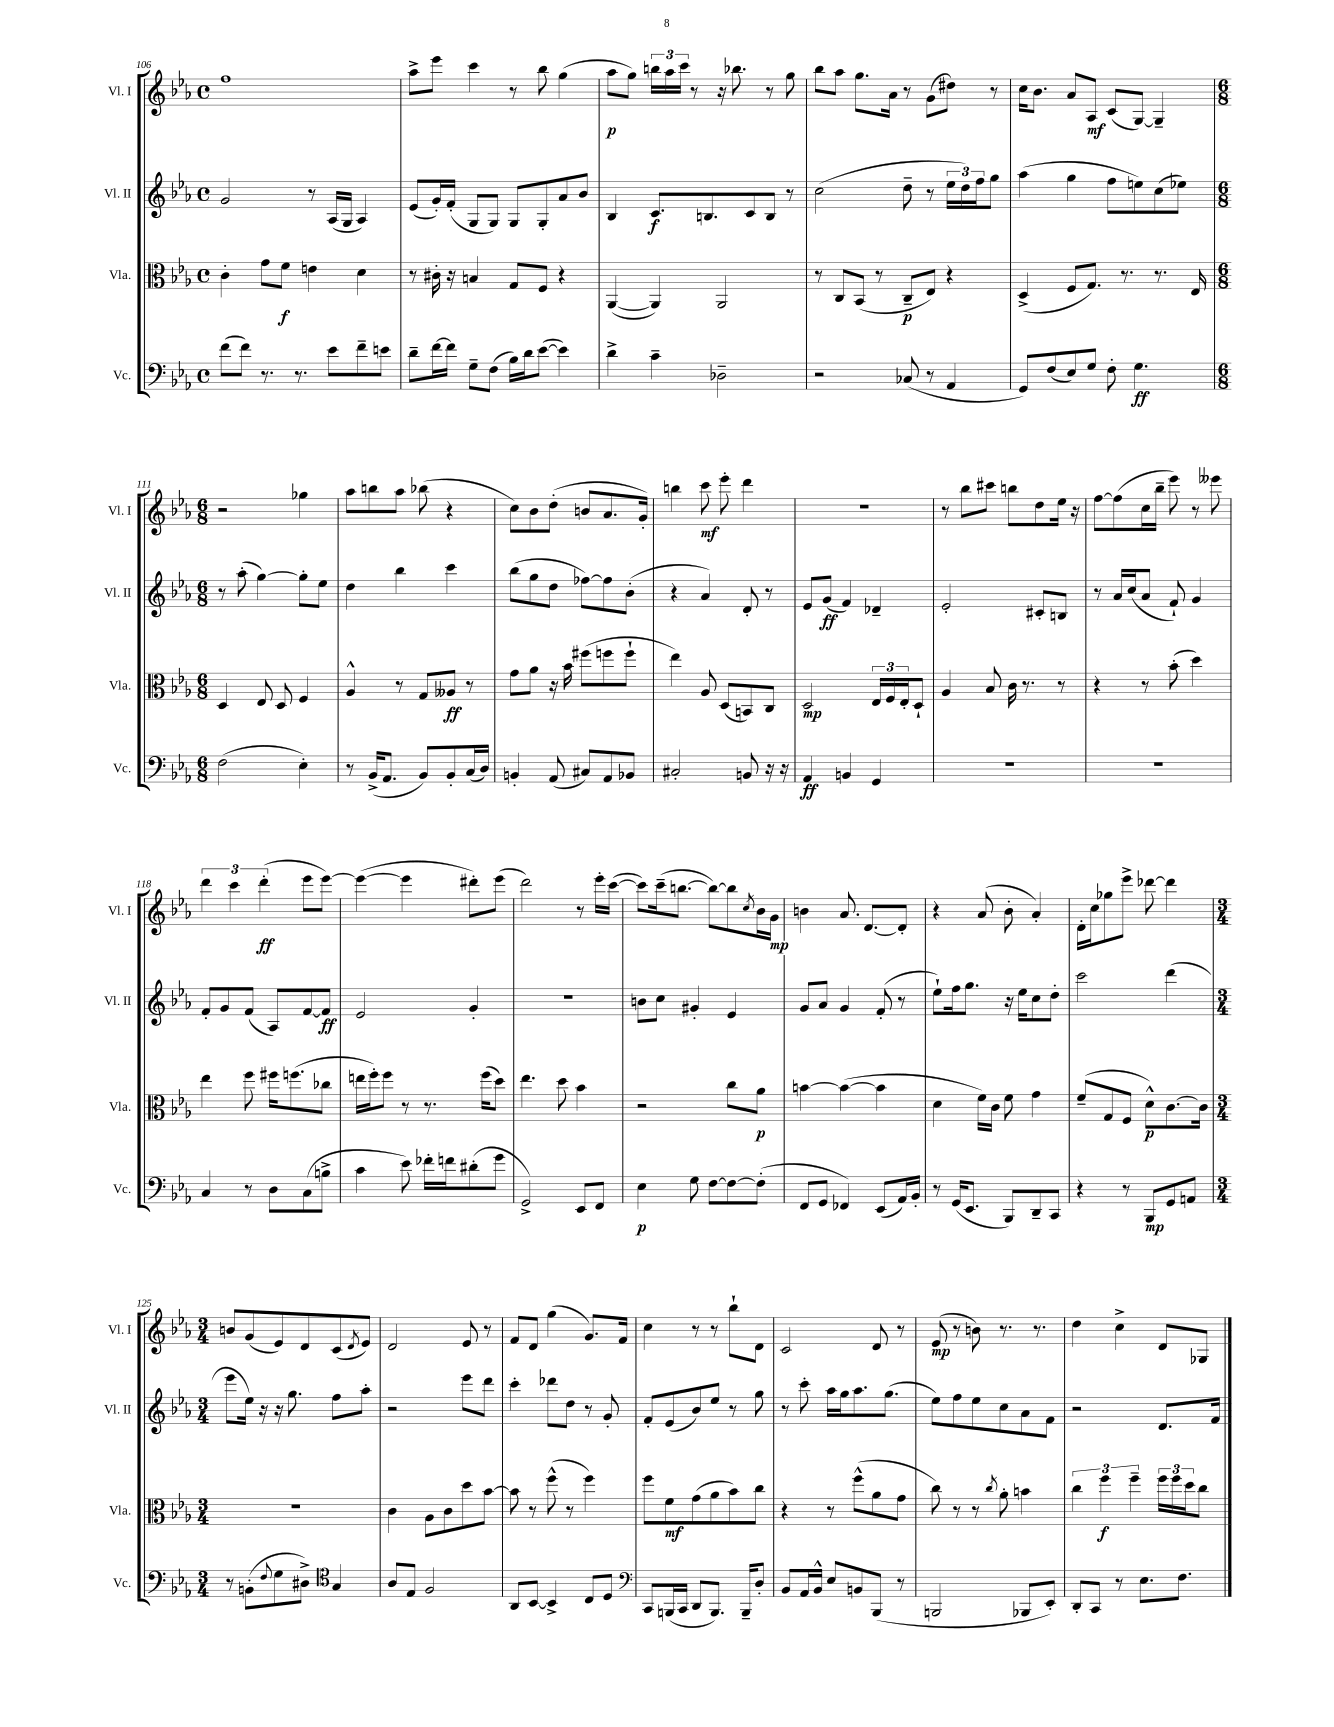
<<
\new StaffGroup <<
\new Staff = "s0" \with { instrumentName = "Vl. I" shortInstrumentName = "Vl. I" } {
    \clef treble \key ees \major \defaultTimeSignature \time 4/4
    f''1 |
    aes''8-> ees'''8 c'''4 r8 bes''8 g''4( |
    aes''8\p g''8) \tuplet 3/2 { b''16 aes''16 c'''16 } r8 r16 bes''8. r8 g''8 |
    bes''8 aes''8 g''8. aes'16 r8 g'8( dis''8) r8 |
    c''16 bes'8. aes'8 aes8\mf c'8( g8~) g4-- |
    \numericTimeSignature \time 6/8 r2 ges''4 |
    aes''8 b''8 aes''8 bes''8( r4 |
    c''8) bes'8 d''8-.( b'8 aes'8. g'16-.) |
    b''4 c'''8\mf ees'''8-. d'''4 |
    R2. |
    r8 bes''8 cis'''8 b''8 d''8 ees''16 r16 |
    f''8~ f''8( c''16 bes''16-- ees'''8) r8 eeses'''8 |
    \tuplet 3/2 { d'''4 c'''4 d'''4-.\ff( } ees'''8 ees'''8~) |
    ees'''4~( ees'''4 dis'''8-.) ees'''8( |
    d'''2) r8 ees'''16-. c'''16~( |
    c'''8) c'''16--( b''8.~ b''8~) b''8 \acciaccatura { c''8 } bes'16 g'16\mp |
    b'4 aes'8. d'8.~ d'8-. |
    r4 aes'8( bes'8-. aes'4-.) |
    d'16-. c''16 ges''8 ees'''8-> des'''8~ des'''4 |
    \numericTimeSignature \time 3/4 b'8 g'8( ees'8) d'8 c'8( \acciaccatura { d'8 } ees'8) |
    d'2 ees'8 r8 |
    f'8 d'8 g''4( g'8.) f'16 |
    c''4 r8 r8 bes''8-! d'8 |
    c'2 d'8 r8 |
    ees'8\mp( r8 b'8) r8. r8. |
    d''4 c''4-> d'8 ges8 \bar "|." |
}
\new Staff = "s1" \with { instrumentName = "Vl. II" shortInstrumentName = "Vl. II" } {
    \clef treble \key ees \major \defaultTimeSignature \time 4/4
    g'2 r8 aes16( g16 aes4) |
    ees'8( g'16-.) f'16-.( g8 g8) g8 g8-. aes'8 bes'8 |
    bes4 c'8.\f b8. c'8 b8 r8 |
    c''2( d''8-- r8 \tuplet 3/2 { ees''16 d''16) f''16 } g''8 |
    aes''4( g''4 f''8 e''8) c''8( ees''8) |
    \numericTimeSignature \time 6/8 r8 aes''8-.( g''4~) g''8-. ees''8 |
    d''4 bes''4 c'''4 |
    bes''8( g''8 d''8 fes''8~) fes''8 bes'8-.( |
    r4 aes'4) d'8-. r8 |
    ees'8 g'8\ff( f'4) des'4-- |
    ees'2-. cis'8-. b8 |
    r8 aes'16 c''16( aes'8 f'8-!) g'4 |
    f'8-. g'8 f'8( aes8) f'8~ f'8\ff |
    ees'2 g'4-. |
    R2. |
    b'8 c''8 gis'4-. ees'4 |
    g'8 aes'8 g'4 f'8-.( r8 |
    ees''8-!) f''16 g''8. r16 ees''16 c''8 d''8-. |
    c'''2 d'''4( |
    \numericTimeSignature \time 3/4 ees'''8 ees''16) r16 r16 g''8. f''8 aes''8-. |
    r2 ees'''8 d'''8 |
    c'''4-. des'''8 d''8 r8 g'8-. |
    f'8-. ees'8( bes'8) ees''8 r8 g''8 |
    r8 c'''8-. aes''16 g''16 aes''8. g''8.( |
    ees''8) f''8 ees''8 c''8 aes'8 f'8 |
    r2 d'8. f'16 \bar "|." |
}
\new Staff = "s2" \with { instrumentName = "Vla." shortInstrumentName = "Vla." } {
    \clef alto \key ees \major \defaultTimeSignature \time 4/4
    c'4-. g'8 f'8\f e'4 d'4 |
    r8 cis'16-. r16 b4 g8 f8 r4 |
    aes,4~( aes,4) aes,2 |
    r8 c8 bes,8( r8 c8--\p ees8) r4 |
    d4->( f8 g8.) r8. r8. ees16 |
    \numericTimeSignature \time 6/8 d4 ees8 d8 f4 |
    aes4-^ r8 g8 aeses8\ff r8 |
    g'8 aes'8 r16 bes'16 fis''8( f''8 f''8-! |
    ees''4) aes8 d8( b,8) c8 |
    d2\mp \tuplet 3/2 { ees16 f16 ees16-. } d8-! |
    aes4 bes8 c'16 r8. r8 |
    r4 r8 bes'8-.( d''4) |
    ees''4 f''8 fis''16 f''8.( ces''8 |
    e''16 f''16-.) f''8 r8 r8. f''16( d''8) |
    ees''4. d''8 bes'4 |
    r2 c''8 aes'8\p |
    b'4~ b'4~( b'4 |
    d'4 f'16) c'16 f'8 g'4 |
    f'8--( g8 f8 d'8-^\p) c'8.~ c'16 |
    \numericTimeSignature \time 3/4 R2. |
    c'4 aes8 c'8 d''8 bes'8~ |
    bes'8 r8 f''8-^( r8 f''4) |
    f''8 f'8\mf g'8( aes'8 bes'8) c''8 |
    r4 r8 f''8-^( aes'8 g'8 |
    c''8) r8 r8 \acciaccatura { c''8 } aes'8-. b'4 |
    \tuplet 3/2 { c''4 f''4\f f''4-- } \tuplet 3/2 { f''16 f''16 d''16 } c''8 \bar "|." |
}
\new Staff = "s3" \with { instrumentName = "Vc." shortInstrumentName = "Vc." } {
    \clef bass \key ees \major \defaultTimeSignature \time 4/4
    f'8( f'8) r8. r8. ees'8 f'8-- e'8 |
    d'8-- f'16~ f'16 g8-- f8( bes16) d'16 ees'8~( ees'4) |
    d'4-> c'4-- des2-- |
    r2 ces8( r8 aes,4 |
    g,8) f8( ees8) g8 f8-. g4.\ff |
    \numericTimeSignature \time 6/8 f2( ees4-.) |
    r8 bes,16->( aes,8. bes,8) bes,8-. c16( d16) |
    b,4-. aes,8( cis8) aes,8 bes,8 |
    cis2-. b,8 r16 r16 |
    aes,4\ff b,4 g,4 |
    R2. |
    R2. |
    c4 r8 d8 c8( b8-> |
    c'4 ees'8) fes'16-. f'16 dis'8-.( g'8 |
    g,2->) ees,8 f,8 |
    ees4\p g8 f8~ f8~ f8-.( |
    f,8 g,8 fes,4) ees,8( aes,16) bes,16-. |
    r8 g,16( ees,8. bes,,8) d,8-- c,8 |
    r4 r8 bes,,8\mp g,8 a,8 |
    \numericTimeSignature \time 3/4 r8 b,8-.( \appoggiatura { f8 } g8 dis8->) \clef tenor g4 |
    aes8 ees8 f2 |
    aes,8 bes,8~ bes,4-> c8 d8 |
    \clef bass c,8 b,,16( c,16 d,8 b,,8.) b,,16-- d8-. |
    bes,8 aes,16 bes,16-^ ees8 b,8 bes,,8( r8 |
    b,,2 bes,,8 ees,8-.) |
    d,8-. c,8 r8 ees8. f8. \bar "|." |
}
>>
>>
\layout { \context { \Score currentBarNumber = #106 } }
